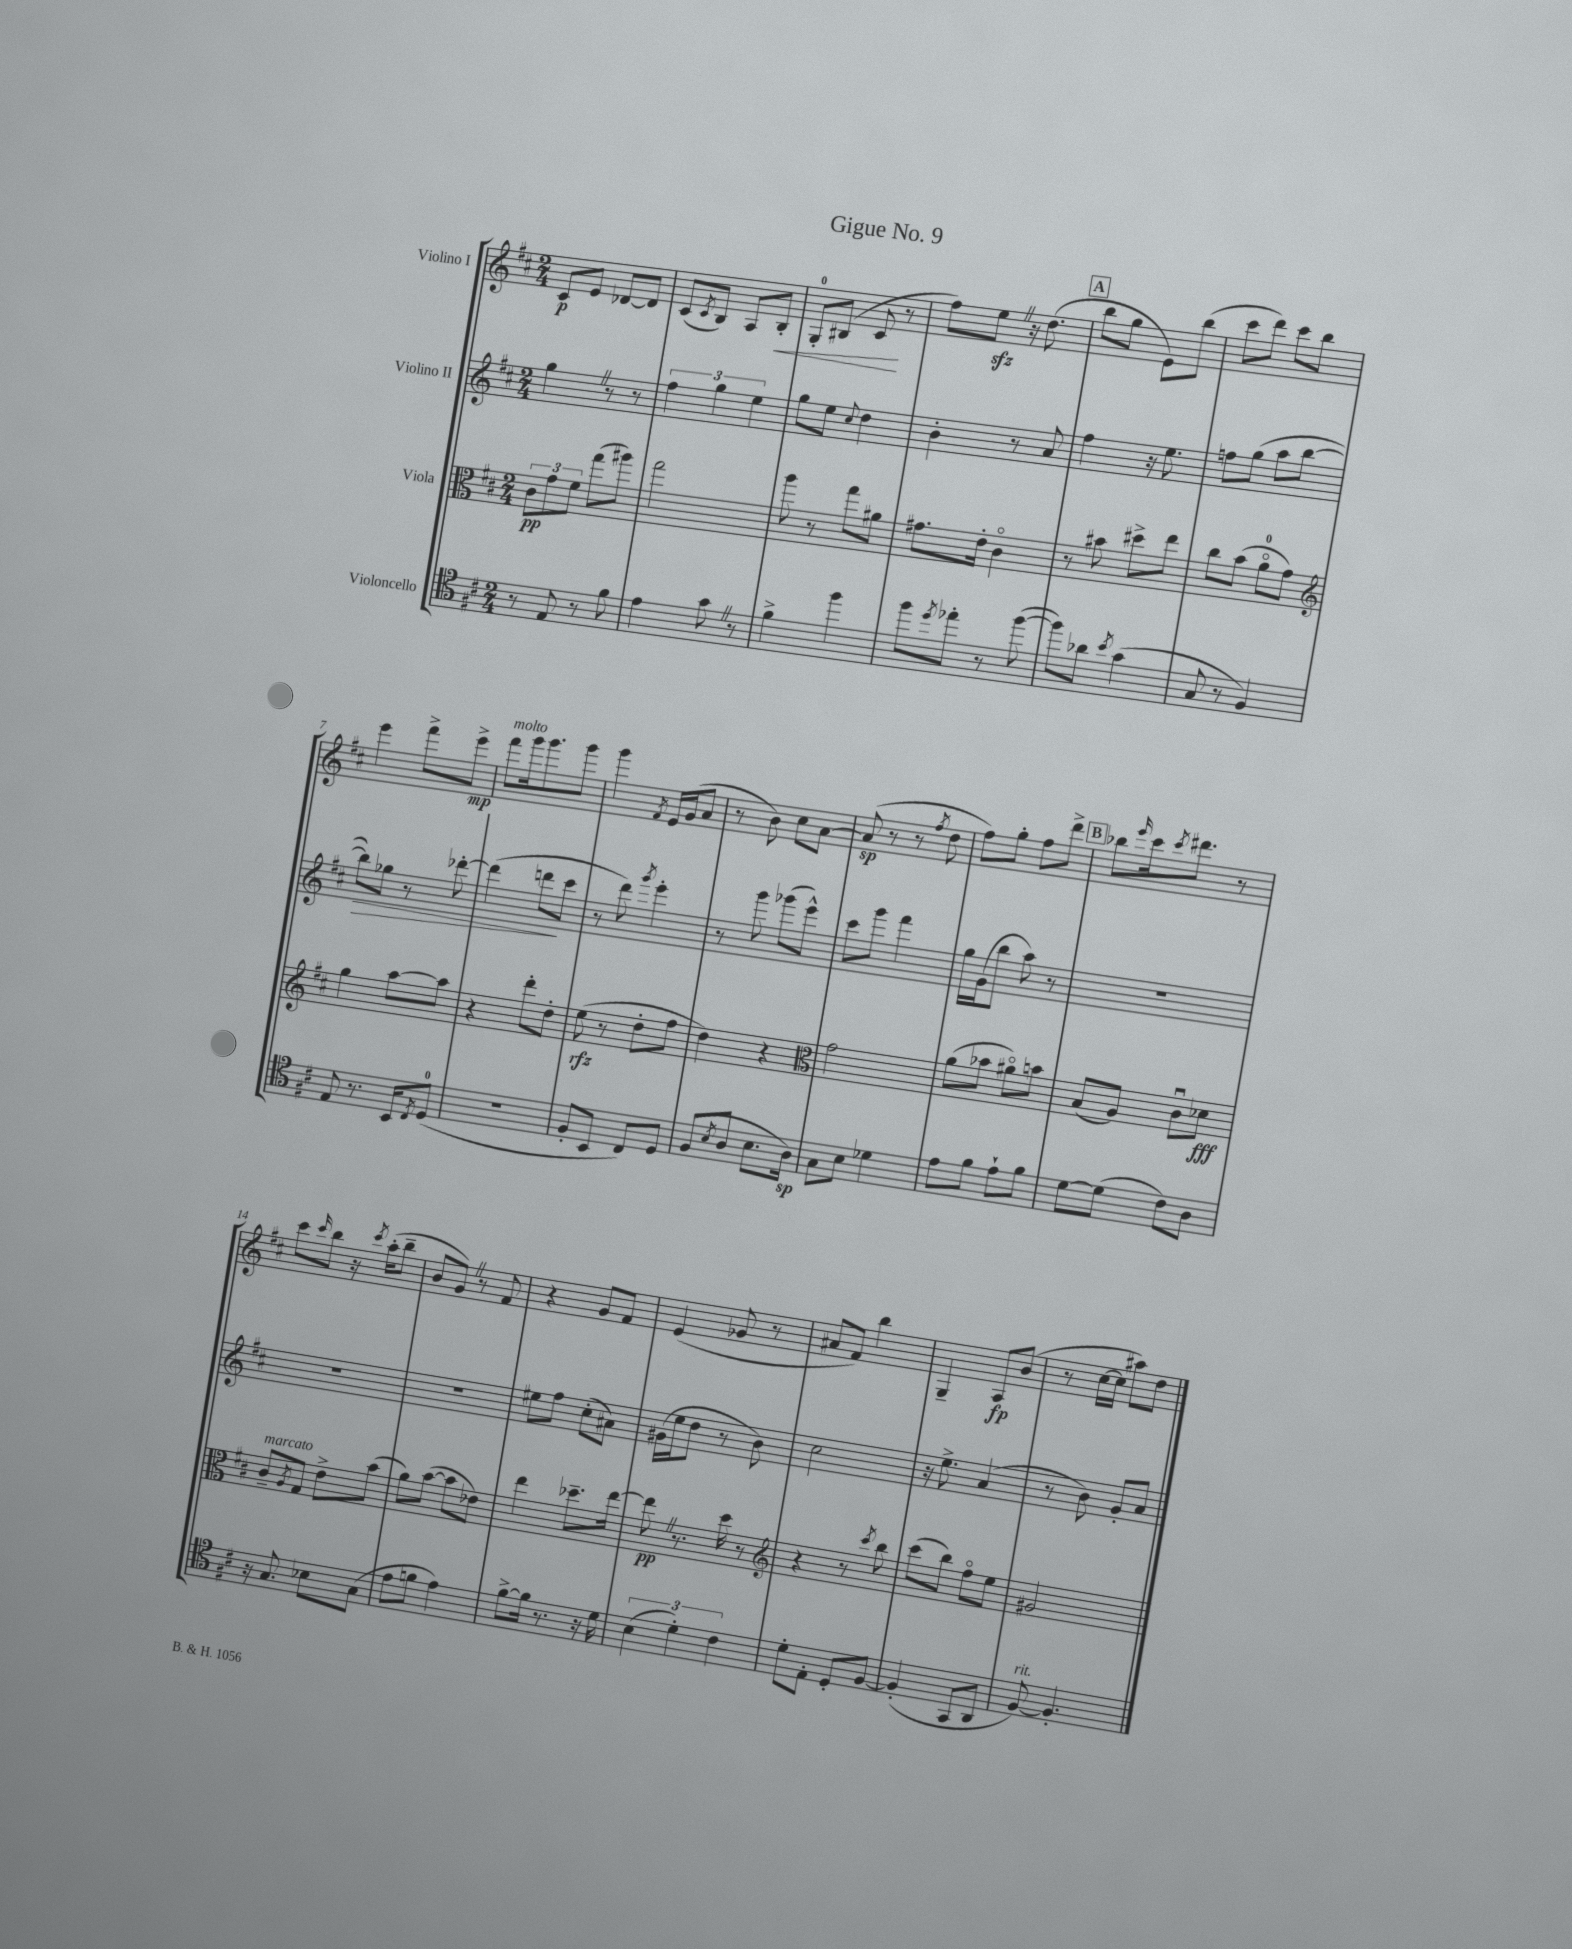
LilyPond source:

\header { title = "Gigue No. 9" }
<<
\new StaffGroup <<
\new Staff = "s0" \with { instrumentName = "Violino I" } {
    \clef treble \key d \major \numericTimeSignature \time 2/4
    cis'8\p e'8 des'8~ des'8 |
    cis'8( \acciaccatura { cis'8 } b8) a8 b8-.\< |
    g8-0-. bis8( cis'8\! r8 |
    fis''8) e''8\sfz \once \override BreathingSign.text = \markup { \musicglyph "scripts.caesura.straight" } \breathe r16 d''8.( |
    \mark \markup { \box "A" } b''8 g''8 e'8) b''8( |
    cis'''8 d'''8) cis'''8 b''8 |
    e'''4 fis'''8-> e'''8->\mp |
    fis'''8^\markup { \italic "molto" } g'''16 g'''8. g'''8 |
    g'''4 \acciaccatura { fis'8 } e'16 g'16( a'8 |
    r8 b'8) cis''8 a'8~ |
    a'8\sp( r8 r8 \acciaccatura { fis''8 } d''8 |
    fis''8) g''8-. fis''8 d'''8-> |
    \mark \markup { \box "B" } bes''8 \grace { e'''16 } cis'''16 \acciaccatura { cis'''8 } dis'''8. r8 |
    cis'''8 \grace { cis'''16 } b''8 r16 \acciaccatura { cis'''8 } a''16-.( b''8-- |
    b'8 g'8) \once \override BreathingSign.text = \markup { \musicglyph "scripts.caesura.straight" } \breathe r8 fis'8 |
    r4 g'8 fis'8 |
    e'4( ges'8 r8 |
    ais'8 fis'8) b''4 |
    g4-- a8\fp b'8( |
    r8 cis''16~ cis''16 ais''8) d''8 \bar "|." |
}
\new Staff = "s1" \with { instrumentName = "Violino II" } {
    \clef treble \key d \major \numericTimeSignature \time 2/4
    g''4 \once \override BreathingSign.text = \markup { \musicglyph "scripts.caesura.straight" } \breathe r8 r8 |
    \tuplet 3/2 { fis''4 g''4 e''4 } |
    g''8 e''8 \appoggiatura { cis''8 } d''4 |
    b'4-. r8 a'8 |
    \mark \markup { \box "A" } fis''4 r16 e''8. |
    f''8 g''8( a''8 b''8~ |
    b''8\>) ges''8 r8 des'''8~-. |
    des'''4( d'''8\! cis'''8 |
    r8 d'''8) \acciaccatura { g'''8 } e'''4-. |
    r8 g'''8 ges'''8( e'''8-^) |
    cis'''8 g'''8 fis'''4 |
    g''16 g'16( b''8 a''8) r8 |
    \mark \markup { \box "B" } R2 |
    R2 |
    R2 |
    eis''8 fis''8 cis''8-.( ais'8) |
    gis'16( e''16 d''8 r8 b'8) |
    cis''2 |
    r16 e''8.-> a'4( |
    r8 b'8) g'8-. a'8 \bar "|." |
}
\new Staff = "s2" \with { instrumentName = "Viola" } {
    \clef alto \key d \major \numericTimeSignature \time 2/4
    \tuplet 3/2 { cis'8\pp g'8 fis'8 } g''8( ais''8) |
    g''2 |
    a''8 r8 g''8 ais'8 |
    gis'8. e'16-. cis'4\flageolet |
    \mark \markup { \box "A" } r8 bis'8 dis''8-> e''8 |
    cis''8 b'8( a'8-0\flageolet g'8) |
    \clef treble g''4 a''8~ a''8 |
    r4 d'''8-. d''8-. |
    e''8\rfz( r8 d''8-. fis''8 |
    d''4) r4 |
    \clef alto g'2 |
    a'8( bes'8 ais'8\flageolet) b'8 |
    \mark \markup { \box "B" } b8( a8) cis'8\downbow des'8\fff |
    cis'8--^\markup { \italic "marcato" } \acciaccatura { a8 } g8 e'8-> b'8( |
    a'8) b'8~( b'8 ees'8) |
    e''4 des''8.-- e''16~ |
    e''8\pp \once \override BreathingSign.text = \markup { \musicglyph "scripts.caesura.straight" } \breathe r8. d''16 r8 |
    \clef treble r4 r8 \acciaccatura { cis'''8 } b''8 |
    cis'''8( b''8) fis''8\flageolet e''8 |
    gis'2 \bar "|." |
}
\new Staff = "s3" \with { instrumentName = "Violoncello" } {
    \clef tenor \key d \major \numericTimeSignature \time 2/4
    r8 e8 r8 fis'8 |
    e'4 g'8 \once \override BreathingSign.text = \markup { \musicglyph "scripts.caesura.straight" } \breathe r8 |
    fis'4-> fis''4 |
    fis''8 \acciaccatura { d''8 } ees''8-. r8 fis''8~( |
    \mark \markup { \box "A" } fis''8) aes'8 \acciaccatura { b'8 } g'4( |
    g8 r8 fis4) |
    e8 r8. b,16 \acciaccatura { cis8 } d8-0( |
    r2 |
    fis8-. b,8 cis8) d8 |
    fis8( \acciaccatura { b8 } a8 b8. a16\sp) |
    g8 b8 des'4 |
    e'8 fis'8 e'8-! fis'8 |
    \mark \markup { \box "B" } d'8~ d'8( cis'8) a8 |
    r16 g8. bes8 g8( |
    e'8 f'8 e'4) |
    fis'8~-> fis'16 r8. r16 d'16 |
    \tuplet 3/2 { b4( d'4-.) cis'4 } |
    d'8-. e8-. d8-. fis8~ |
    fis4-.( g,8 a,8 |
    fis8~^\markup { \italic "rit." }) fis4.-. \bar "|." |
}
>>
>>
